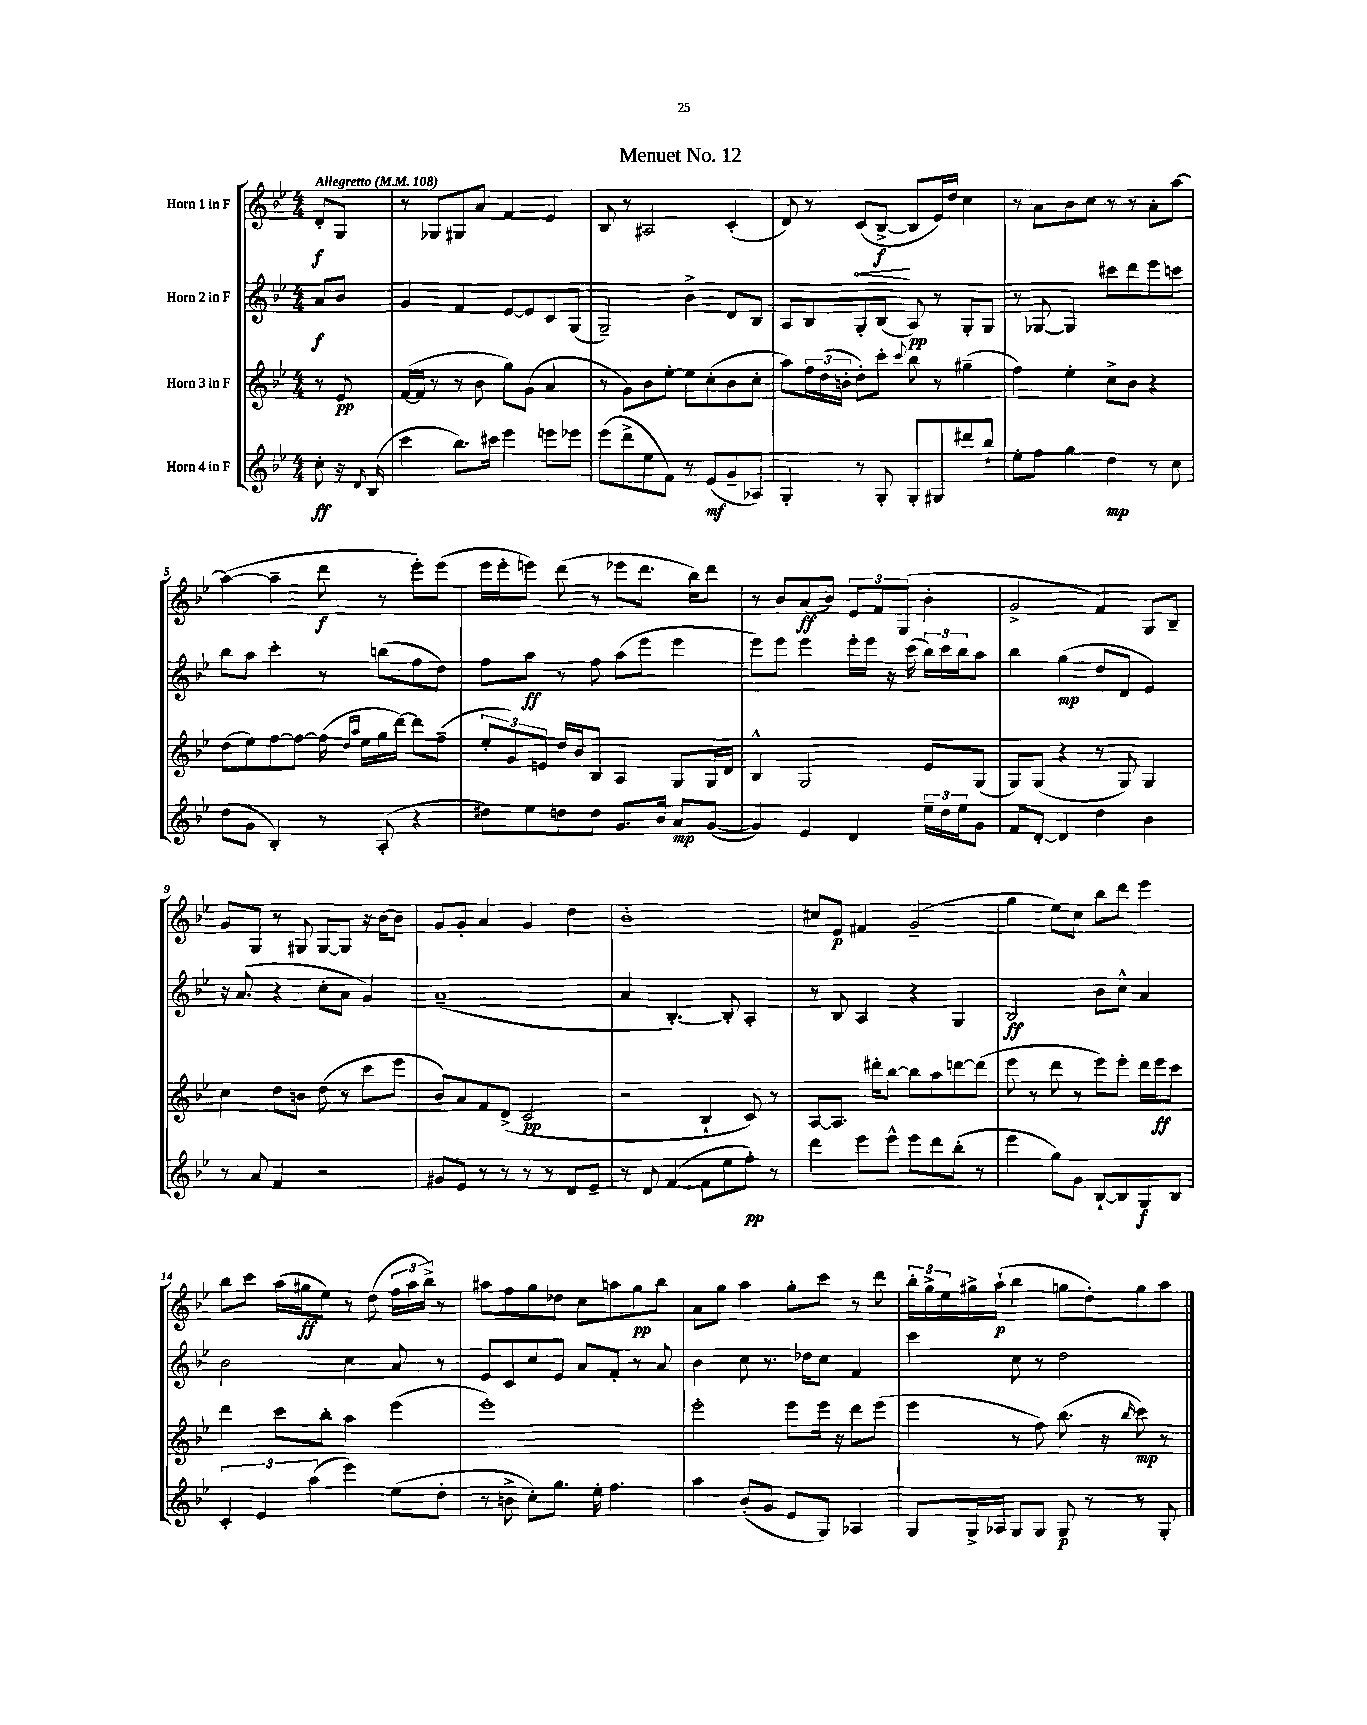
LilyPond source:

\header { title = "Menuet No. 12" }
<<
\new StaffGroup <<
\new Staff = "s0" \with { instrumentName = "Horn 1 in F" } {
    \clef treble \key bes \major \numericTimeSignature \time 4/4 \partial 4 \tempo "Allegretto" 4 = 108
    d'8-.\f g8 |
    r8 ges8 gis8 a'8 f'4 ees'4 |
    bes8 r8 ais2 c'4-.( |
    d'8) r8 \once \override Hairpin.circled-tip = ##t c'8\<( bes8~->\f\! bes8 ees'16) d''16 c''4 |
    r8 a'8 bes'8 c''8 r8 r8 a'8-. a''8~ |
    a''4~( a''4-- d'''8\f r8 ees'''8-.) ees'''8( |
    ees'''16 ees'''16-. e'''8) d'''8( r8 ees'''8 d'''8. bes''16) d'''8 |
    r8 bes'8 a'8\ff( bes'8) \tuplet 3/2 { ees'8 f'8 g8( } bes'4-. |
    g'2-> f'4) g8 bes8-- |
    g'8 g8 r8 gis8 gis8~ gis8 r16 bes'16~ bes'8 |
    g'8 g'8-. a'4 g'4 d''4 |
    bes'1-. |
    cis''8 ees'8\p fis'4 g'2--( |
    g''4 ees''8) c''8 bes''8 d'''8 ees'''4 |
    bes''8 c'''8 a''16( gis''16\ff ees''8) r8 d''8( \tuplet 3/2 { f''16 a''16 bes''16->) } r8 |
    ais''8 f''8 g''8 des''8 c''8 a''8 g''8\pp bes''8 |
    a'8 g''8 a''4 g''8-. c'''8 r8 d'''8 |
    \tuplet 3/2 { bes''16-. g''16-> ees''16 } gis''16-> a''16-!\p( bes''4 g''8 d''8-.) g''8 a''8 \bar "|." |
}
\new Staff = "s1" \with { instrumentName = "Horn 2 in F" } {
    \clef treble \key bes \major \numericTimeSignature \time 4/4 \partial 4
    a'8\f bes'8 |
    g'4 f'4 ees'8~ ees'8 c'8 g8( |
    g2--) bes'4-> d'8 bes8 |
    a8 bes8 g8-. bes8( a8\pp) r8 g8-. g8 |
    r8 ges8~ ges4 cis'''8 d'''8 ees'''8 c'''8 |
    bes''8 a''8 c'''4-. r8 b''8( f''8 d''8) |
    f''8 a''8\ff r8 f''8 a''8( ees'''8 ees'''4 |
    ees'''8) ees'''8 ees'''4 ees'''16-. ees'''16 r16 c'''16( \tuplet 3/2 { bes''16) c'''16 bes''16 } a''8 |
    bes''4 g''4\mp( d''8 d'8 ees'4) |
    r16 a'8.( r4 c''8-. a'8 g'4) |
    a'1--( |
    a'4 bes4.~-.) bes8-. a4-. |
    r8 bes8 a4 r4 g4 |
    bes2\ff bes'8 c''8-^ a'4 |
    bes'2 c''4 a'8 r8 |
    ees'8 c'8 c''8 ees'8 a'8 f'8-. r8 a'8 |
    bes'4 c''8 r8. des''16 c''8 f'4 |
    c'''4 c''8 r8 d''2 \bar "|." |
}
\new Staff = "s2" \with { instrumentName = "Horn 3 in F" } {
    \clef treble \key bes \major \numericTimeSignature \time 4/4 \partial 4
    r8 ees'8\pp |
    f'16~( f'16 r8 r8 bes'8 g''8) g'8( a'4 |
    r8 g'8) bes'8 ees''8~-. ees''8 c''8-.( bes'8 c''8-. |
    a''8) \tuplet 3/2 { f''16 d''16( b'16-. } d''8-.) c'''8-. \appoggiatura { c'''8 } bes''8 r8 gis''4--( |
    f''4) ees''4-. c''8-> bes'8 r4 |
    d''8( ees''8) f''8~ f''8~ f''16( \grace { d''16 a''16 } ees''16 g''16 d'''16~) d'''8 f''8--( |
    \tuplet 3/2 { ees''8-. g'8) e'8 } d''16 bes'16 bes8 a4 g8 g16 d'16 |
    bes4-^ g2 ees'8 g8( |
    g8) g8( r4 r8 g8) g4 |
    c''4 d''8 b'8 d''8( r8 c'''8 ees'''8 |
    bes'8) a'8 f'8 d'8->( c'2\pp |
    r2 bes4-! c'8) r8 |
    a8~ a8. dis'''16-. bes''8~ bes''8 a''8 d'''8~ d'''8( |
    ees'''8 r8 d'''8 r8 ees'''8) ees'''8-. d'''16 ees'''16\ff c'''8 |
    d'''4 c'''8 bes''8-. a''4 ees'''4( |
    ees'''1-.) |
    ees'''2-. ees'''8 ees'''16 r16 d'''8 ees'''8( |
    ees'''4 r8 f''8) bes''8.( r16 \grace { bes''16 } c'''8\mp) r8 \bar "|." |
}
\new Staff = "s3" \with { instrumentName = "Horn 4 in F" } {
    \clef treble \key bes \major \numericTimeSignature \time 4/4 \partial 4
    c''8-.\ff r16 \grace { d'16 } bes16( |
    c'''4 bes''8.) cis'''16 ees'''4 e'''8 ees'''8 |
    ees'''8( d'''8-> ees''8 f'8) r8 ees'8\mf( g'8-- aes8) |
    g4-. r8 g8-. g8-. gis8 dis'''8 bes''8-! |
    ees''8-. f''8 g''4 d''4\mp r8 c''8 |
    d''8( g'8 bes4-.) r8 a8-.( r4 |
    dis''8) ees''8 d''8 d''8 g'8. bes'16 a'8\mp g'8~( |
    g'4) ees'4 d'4 \tuplet 3/2 { ees''16-- d''16 ees''16 } g'8 |
    f'8 d'8~-. d'4 d''4 bes'4 |
    r8 a'8 f'4 r2 |
    gis'8 ees'8 r8 r8 r8 r8 d'8 ees'8-- |
    r8 d'8 f'4~( f'8 ees''8 f''8-.\pp) r8 |
    d'''4 ees'''8 ees'''8-^ ees'''8 d'''8 bes''8-.( r8 |
    ees'''4 g''8) g'8 bes8~-! bes8 g8\f bes8 |
    \tuplet 3/2 { c'4-. ees'4 a''4( } ees'''4) ees''8( d''8-. |
    r8 b'8-> c''8-.) g''8. ees''16-. f''4. |
    a''4 bes'8-.( g'8 ees'8 g8) aes4 |
    g8 g16-> aes16 g8 g8 g8\p r8 r8 g8-. \bar "|." |
}
>>
>>
